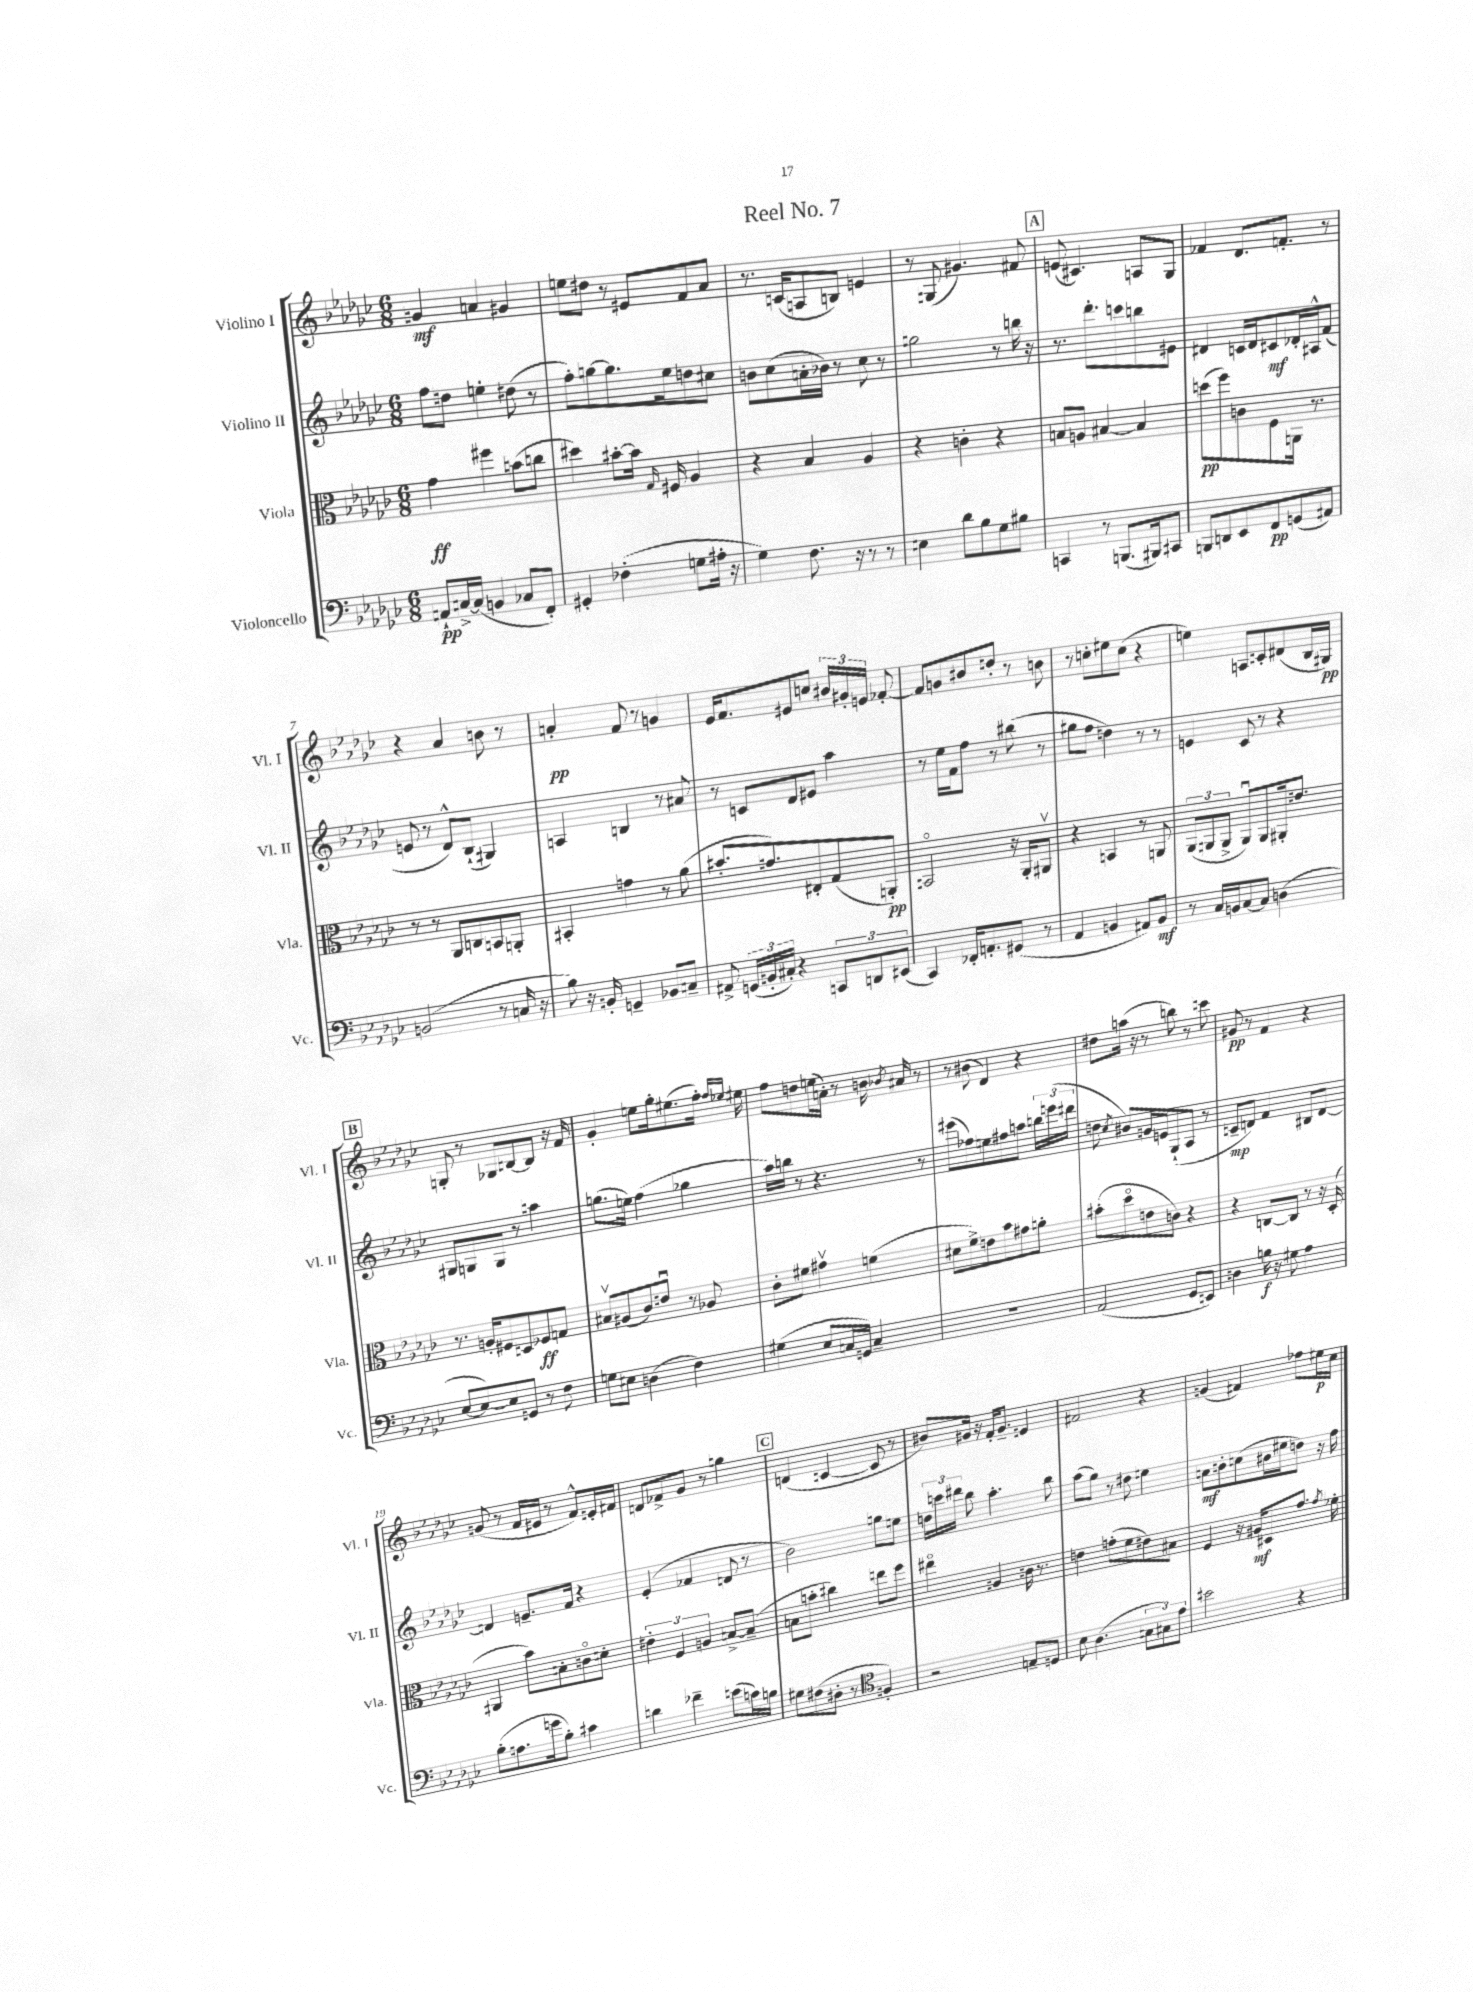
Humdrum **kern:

**kern	**kern	**kern	**kern
*staff4	*staff3	*staff2	*staff1
*clefF4	*clefC3	*clefG2	*clefG2
*k[b-e-a-d-g-c-]	*k[b-e-a-d-g-c-]	*k[b-e-a-d-g-c-]	*k[b-e-a-d-g-c-]
*M6/8	*M6/8	*M6/8	*M6/8
8AA`	4g-	8ff	4g
[16C^	.	8dd	.
(16C]	.	.	.
4BB	4ff#	4ee'	4a
8C-	(8b	(8dd#	4g#
8FF')	8cc	8r	.
=	=	=	=
4GG#'	4dd#)	8ff')	8ee
.	.	[8gg	8dd#
(4F-'	[8b#'	8.gg]	8r
.	16b#]	.	8e#
.	16qqG-	.	.
.	16F#	16ee-	.
8G	4A-	8dd	8f
16A#'	.	8cc#	8a-
16r	.	.	.
=	=	=	=
4G-)	4r	8b	8.r
.	.	(8cc-	.
.	.	.	(16c
8.F	4B-	16a'	8A
.	.	16b-)	.
.	.	8r	8B)
16r	.	.	.
8r	4A-	8cc-	4e
8r	.	8r	.
=	=	=	=
4E	4r	2gg	8r
.	.	.	(8G
8d-	4c'	.	4.g#)
8B-	.	.	.
8G-	4r	8r	.
8B#	.	16bb	8f#
.	.	16r	.
=	=	=	=
4CC	8B	8.r	(8e
.	8A	.	4.c#)
.	.	8.ddd-'	.
8r	[4B#	.	.
(8.BBB	.	8ccc	.
.	4B#]	8bb	8A
16BBB#)	.	.	.
8CC#	.	8e#	8G-
=	=	=	=
8BBB	(8dd	4d#	4f-
8DD	8ff)	.	.
8EE-	8c	16c	8.d-
.	.	16d#	.
8FF	8F	8c#	.
.	.	.	8.f'
(8GG	16AA	16d-'	.
.	8.r	16A#^^	.
8AA#)	.	(8f	8r
=	=	=	=
(2BB	8r	8e	4r
.	8r	8r	.
.	8AA-	8d-^^)	4a-
.	8C	(8B-`	.
8r	8BB	4G#)	8b
16C	8AA'	.	8r
16r	.	.	.
=	=	=	=
8B-)	4BB#'	4A	4a'
16r	.	.	.
16BB'	.	.	.
4GG~	4g	4B	8f
.	.	.	8r
8BB-	8r	8r	4g
8C~	(8a-	8a#	.
=	=	=	=
8AA#^	8.b#'	8r	16e-
.	.	.	8.f
(24GG	.	8c	.
24BB'	.	.	.
.	8.g)	.	.
24C#')	.	.	.
4r	.	8d-	8e#
.	8E#'	8e#	8cc
12CC	(8G-	4aa-	24b#
.	.	.	24g#'
12DD	.	.	24e
.	8AA')	.	[8f-'
(12EE#	.	.	.
=	=	=	=
4CC-)	2BBo	8r	8f-]
.	.	16ee-	8g
.	.	16f	.
16FF-'	.	8ff	8b#
8.AA'	.	.	.
.	.	8r	8dd'
(8GG#	16r	(8bb#	8r
.	16AA-'	.	.
8r	8AA#v	8r	8b
=	=	=	=
4AA-	4r	8gg#	8r
.	.	8ff	8cc'
4BB	4BB	4dd)	8ee#
.	.	.	(8cc
8AA#)	8r	8r	4r
8BB	8AA	8r	.
=	=	=	=
8r	(12AA-	4e	4ee)
.	12AA	.	.
16C-	.	.	.
.	12AA^	.	.
16BB	.	.	.
[8C-	8AAu)	8c-	8A
8C-]	8AA	8r	8c'
(4D	16AA#'	4r	(8d#
.	8.e	.	.
.	.	.	16B-
.	.	.	16G#)
=	=	=	=
[8E-	8.r	8G#	8G'
8E-_)	.	8G	8r
.	16A'	.	.
8E-]	8F#	8G	8G-
8GG	8D	8r	[8B
8r	8F-	4aa	8B]
8F	8G	.	16r
.	.	.	16f
=	=	=	=
8G	8B#v	(8.gg	4g-'
8E#	(8A#	.	.
.	.	16ee)	.
(4D	8c-)	(4ff	8ee
.	8eu	.	16gg-'
.	.	.	(8.ee#
4F)	8r	4gg-	.
.	8A-	.	16ff')
.	.	.	16qqff
.	.	.	16qqee-
.	.	.	16ee#
=	=	=	=
(4G#	8c-'	16aa-)	8ff
.	.	16bb	.
.	8f#	8r	8dd
8E-	4g#v	4.r	(16ee
.	.	.	16a')
16C	.	.	8r
16GG)	.	.	.
4C~	(4f	.	16b
.	.	.	8qb-
.	.	.	16a#
.	.	8r	8r
=	=	=	=
2.r	8d#	(8eee#	8r
.	8f^)	8ff-)	(8b#
.	8e	8ee	4d-)
.	8b-	8ff#	.
.	8g#	8aa	4r
.	8a'	24bb	.
.	.	(24eee	.
.	.	24ddd#	.
=	=	=	=
(2AA-	(8b#'	8dd	8dd#
.	.	8qcc-	.
.	8dd-o	8b#)	(16aa
.	.	.	16r
.	8e	16g	8r
.	.	16e	.
.	8c)	(8G-`	8bb)
8GG-	4r	8A-	8r
8EE)	.	8r	8ccc
=	=	=	=
4D	4r	8c~	8g#
.	.	8d)	8r
16B	[8C	4f	4f
16r	.	.	.
8G#	8C]	.	.
4A-	8r	8B#	4r
.	16r	[8d	.
.	(16D-'	.	.
=	=	=	=
(8B-'	4AA#	4d]	(8g
8.A	.	.	8r
.	8b-)	8.e~	16f
16g	.	.	16e#
8B-')	8B'	.	8r
.	.	16f	.
4c#	8co	4r	8f^^)
.	8d'	.	16e'
.	.	.	16f#
=	=	=	=
4d	6e#'	(4e-'	8d
.	.	.	8f-^
.	6F	.	.
4f-~	.	4f-	8g-
.	6A	.	.
.	.	.	8r
(8e	[8B^	8d	4gg
16c)	(8B~]	8r	.
16B	.	.	.
=	=	=	=
8G#	8B	2b-)	(4d
(8F#	8b'	.	.
8D#'	4cc#)	.	[4c
8r	.	.	.
*clefC4	*	*	*
4F')	8ee	8gg	8c]
.	8ff	8ee	8r
=	=	=	=
2r	4ee#o	24dd	8b#)
.	.	24ccc	.
.	.	24ddd#	.
.	.	8bb-	16g#
.	.	.	16r
.	4A	4.aa-'	16f'
.	.	.	8.g#~
8E~	16c	.	4e
.	8.r	.	.
8D	.	8bb-	.
=	=	=	=
8B-	4e	(8aa-	2f#
(4.A-	.	8gg-)	.
.	(8g'	8r	.
.	8f	8dd#	.
12G	8e#)	4ee	4r
12G#)	.	.	.
.	8B#	.	.
12e-	.	.	.
=	=	=	=
2b#	4F	8a	(4g
.	.	8b'	.
.	16r	(8cc	4f#)
.	16A#	.	.
.	8D#	16b#	.
.	.	16ee#	.
4r	8.g-	8dd)	8ff-
.	.	16r	16ee#
.	8qg-	.	.
.	16f-'	16ff	16cc-
==	==	==	==
*-	*-	*-	*-
